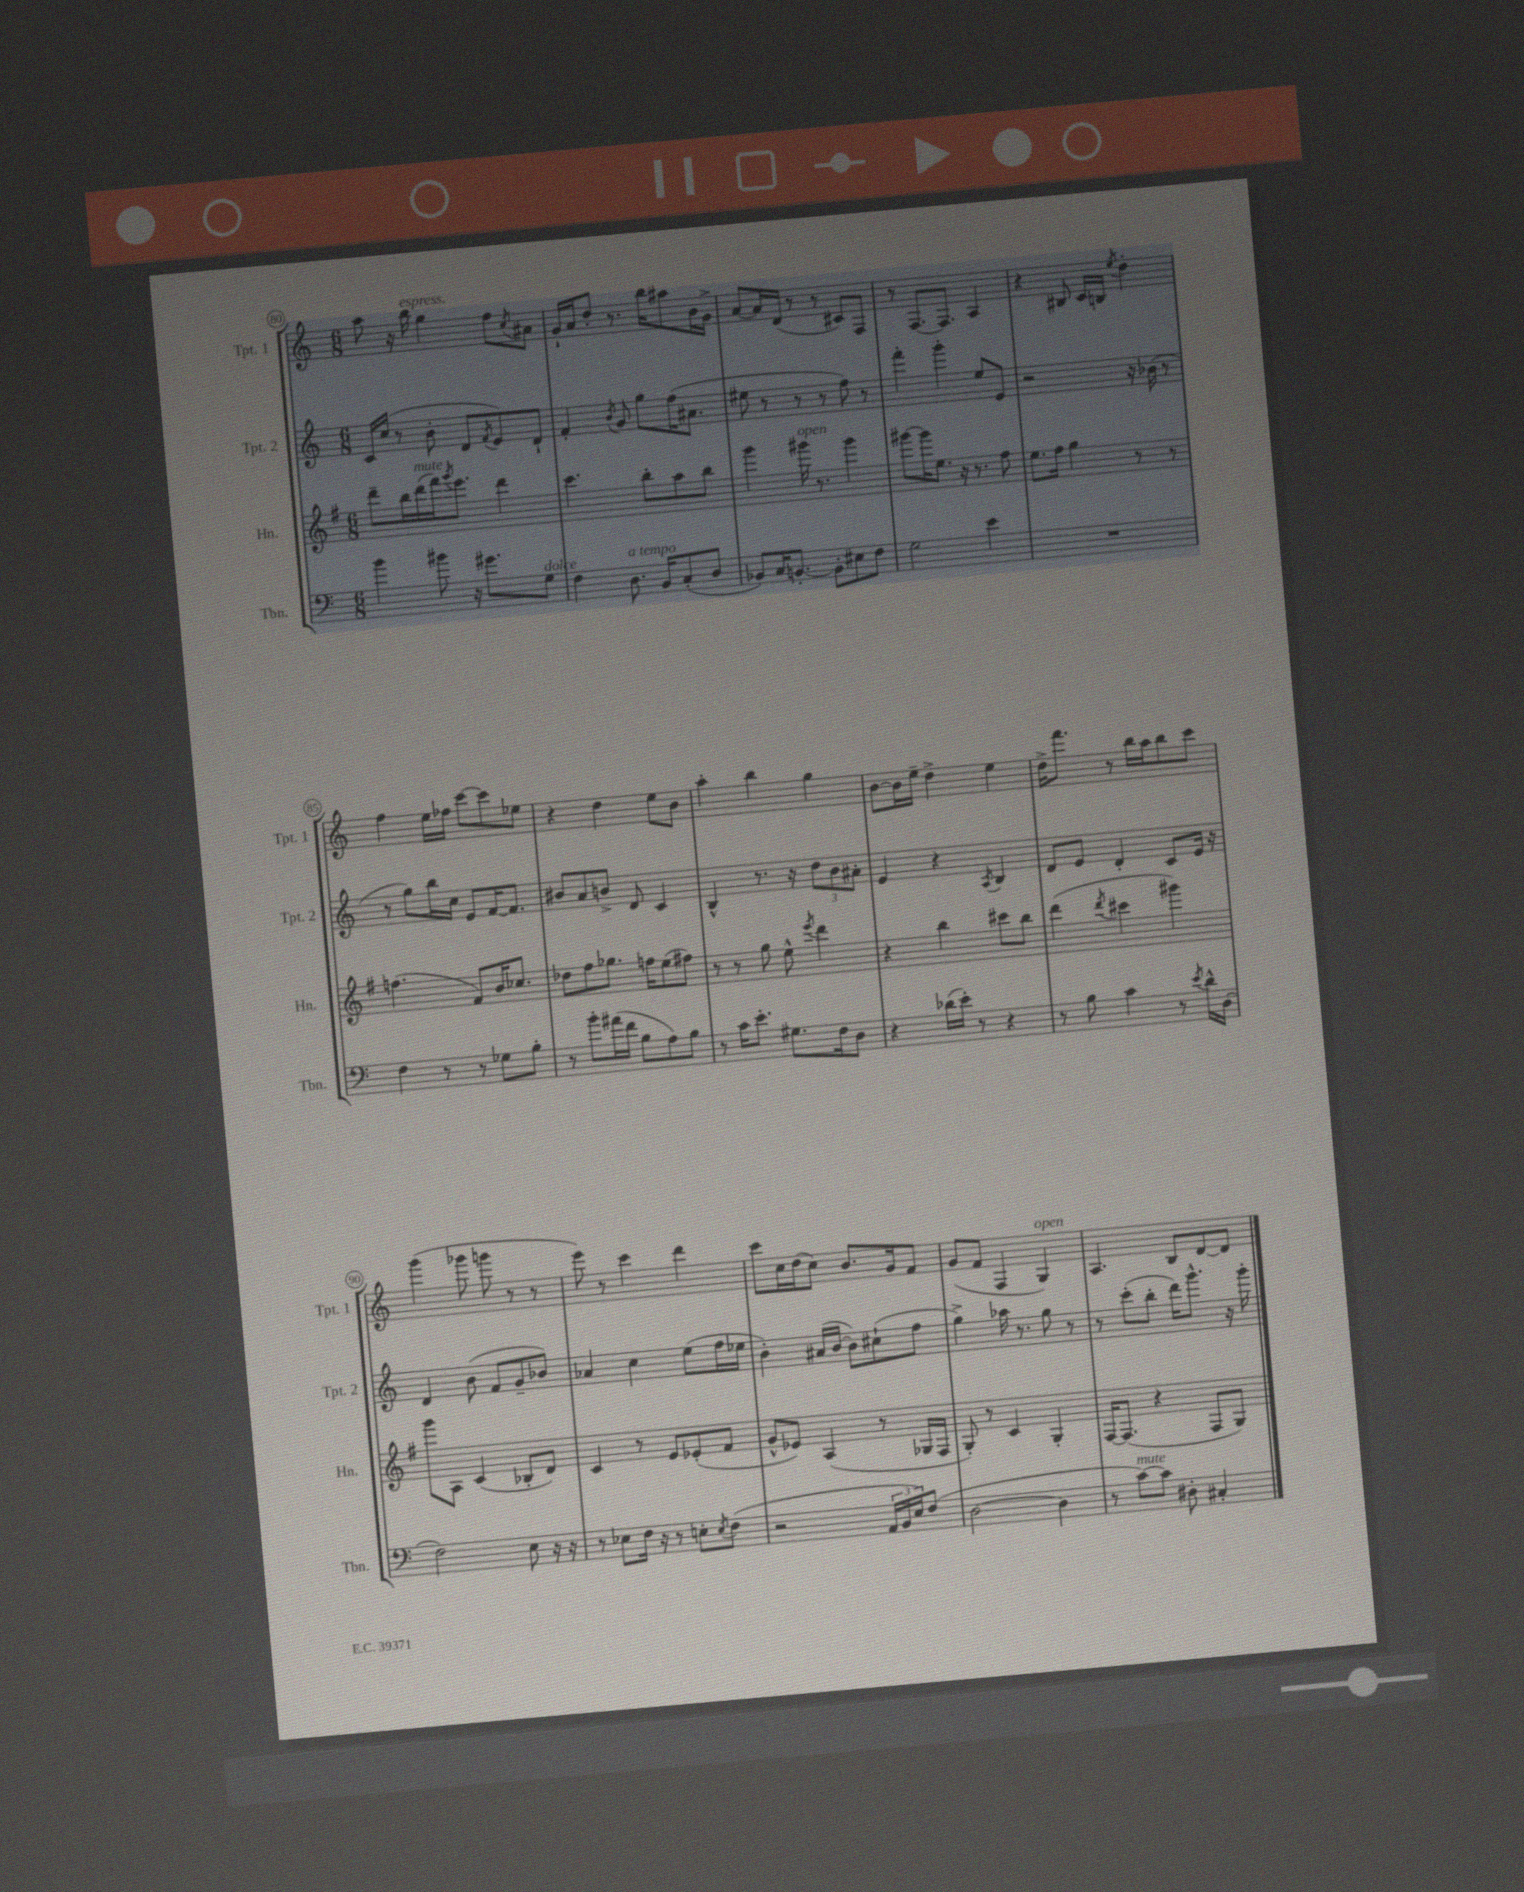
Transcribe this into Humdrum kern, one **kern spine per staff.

**kern	**kern	**kern	**kern
*part4	*part3	*part2	*part1
*staff4	*staff3	*staff2	*staff1
*I"Tbn.	*I"Hn.	*I"Tpt. 2	*I"Tpt. 1
*I'Tbn.	*I'Hn.	*I'Tpt. 2	*I'Tpt. 1
*clefF4	*clefG2	*clefG2	*clefG2
*k[]	*k[f#]	*k[]	*k[]
*M6/8	*M6/8	*M6/8	*M6/8
=80	=80	=80	=80
4b\	8ddd~\L	16c/LL	8aa\
.	.	(16cc/JJ	.
.	16bb\L	8r	16r
!	!	!	!LO:TX:a:i:t=espress.
!	!LO:TX:a:i:t=mute	!	!
.	(16ddd\	.	16bb\
8b#X\	16fff#\J)	8b'\	4gg\
.	8qggg/	.	.
.	8.eee\J	.	.
16r	.	8d/L	.
8.g#X\L	.	.	.
.	.	8qf/	.
.	4ddd\	8e/)	8ff\L
.	.	.	8qcc/
!LO:TX:a:i:t=dolce	!	!	!
8G\J	.	8d`/J	8a#X\J
=81	=81	=81	=81
4F\	4.ccc\	4f'/	16g`/LL
.	.	.	16a/J
.	.	.	8dd'/J
.	.	8qb/	.
!LO:TX:a:i:t=a tempo	!	!	!
8.D\	.	8g/	8.r
.	8bb'\L	8gg\L	.
16BB/KL	.	.	16bb\KL
(8C'/	8aa\	(16ff\K	8aa#X\
.	.	8.a#X\J	.
8D/J	8bb\J	.	16b\L
.	.	.	16g^\JJ
=82	=82	=82	=82
8BB-X/L)	4ggg\	8ee#X\	[8a/L
16C/K	.	8r	16a/L]
[8.BBn'/J	.	.	(16d/JJ
!	!LO:TX:a:i:t=open	!	!
.	16ggg#X\	8r	8r
.	8.r	.	.
8BB'\L]	.	8r	8r
8E#X\	4ggg#\	8ff\)	8c#X/L)
8F\J	.	8r	8F/J
=83	=83	=83	=83
2G\	[8ggg#X\L	4fff'\	8r
.	16ggg#\K]	.	[8.F/L
.	8.ee\J	.	.
.	.	4ggg'\	.
.	.	.	8.F/J]
.	16r	.	.
.	8.r	.	.
4e\	.	8ee/L	4A/
.	8ff#\	8e/J	.
=84	=84	=84	=84
2.r	8.ee\L	2r	4r
.	16ff#\Jk	.	.
.	4gg\	.	8B#X/
.	.	.	16c/LL
.	.	.	16Bn/JJ
.	.	.	8qee/
.	8r	16r	4dd'\
.	.	(16b-X\	.
.	8r	8r	.
!!LO:LB:g=z
=85	=85	=85	=85
4F\	(4.ffn\	8r	4ff\
.	.	8gg\L)	.
8r	.	16bb\L	16ee\LL
.	.	16cc\JJ	16ff-X\JJ
8r	8f#/L)	8e/L	[8ccc\L
8G-X\L	16b/K	[16f/K	8ccc\]
.	8.cc-X/J	8.f/J]	.
8B'\J	.	.	8ee-X\J
=86	=86	=86	=86
8r	8dd-X\L	8b#X/L	4r
8b'\L	8ff#\	8a/	.
(16a#X\L	8.gg-X\J	8bn^/J	4dd\
16f\JJ	.	.	.
8B\L	.	8d/	.
.	16ffn\KL	.	.
8A\)	(8ee\	4c/	8ee\L
8B\J	8ff#X\J)	.	8b\J
=87	=87	=87	=87
8r	8r	4B^^/	4aa'\
16c\KL	8r	.	.
8.e'\J	.	.	.
.	8gg\	8.r	4bb\
8.G#X\L	8ee^^\	.	.
.	.	16r	.
.	8qeee/	.	.
.	4ddd\	12dd\L	4gg\
16F\k	.	.	.
.	.	12b\	.
8D\J	.	.	.
.	.	12a#X'\J	.
=88	=88	=88	=88
4r	4r	4e/	[8b\L
.	.	.	16b\L]
.	.	.	16ee~\JJ
(16d-X\LL	4bb\	4r	4dd^\
16e'\JJ)	.	.	.
8r	.	.	.
.	.	8qA/	.
4r	8ccc#X\L	4B/	4ee\
.	8bb\J	.	.
=89	=89	=89	=89
8r	(4ddd\	8d/L	16dd^\KL
.	.	.	8.fff\J
8B\	.	8e/J	.
.	8qddd/	.	.
4c\	4ccc#X\	4d'/	8r
.	.	.	16bb\LL
.	.	.	16aa\J
8r	4ggg#X\)	8c/L	8bb\
8qe/	.	.	.
16d^^\LL	.	16e/Jk	8ccc\J
(16D\JJ	.	16r	.
!!LO:LB:g=z
=90	=90	=90	=90
2F\)	8ggg\L	4d/	(4ggg\
.	8A\J	.	.
.	(4c/	(8b\	8ggg-X\
.	.	8f/L	8gggn\
8E\	8B-X'/L	8g~/	8r
16r	8d/J)	8b-X/J)	8r
16r	.	.	.
=91	=91	=91	=91
8r	4c/	4a-X/	8eee\)
8E-X\L	.	.	8r
16F\Jk	8r	4cc\	4ccc\
16r	.	.	.
8r	8e/L	.	.
8En'\L	(8e-X'/	(8ee\L	4ddd\
8qE/	.	.	.
(8F\J	8f#/J	16ff\L	.
.	.	16ee-X\JJ	.
=92	=92	=92	=92
2r	8g^^/L	4b'\)	8ccc\L
.	8e-X/J)	.	16cc\L
.	.	.	(16dd\J
.	(4A/	(16a#X/LL	8cc\J)
.	.	[16b/JJ	.
.	.	8b\L])	8.b/L
24AA/LL	8r	(8cc#X`\	.
24BB/	.	.	.
.	.	.	16g/k
24E/J)	.	.	.
(8F/J	16G-X/LL	8ff\J	8f/J
.	16F#/JJ	.	.
=93	=93	=93	=93
[2D\	8G'/)	4gg^\)	(8g/L
.	8r	.	8f/J
.	4c/	16aa-X\	4F/
.	.	8.r	.
!	!	!	!LO:TX:a:i:t=open
4D\]	4G'/	8gg\	4G/)
.	.	8r	.
=94	=94	=94	=94
8r	[16F#/KL	8r	4.A/
.	(8.F#/J]	.	.
!LO:TX:a:i:t=mute	!	!	!
[8c\L)	.	(8ccc'\L	.
8c\J]	4r	8bb'\J	.
8D#X'\	.	16ddd\KL)	8B/L
.	.	8.ggg^^\J	.
4C#X'/	8F#/L	.	[8d/
.	8G/J)	16r	8d/J]
.	.	16ggg'\	.
==	==	==	==
*-	*-	*-	*-
